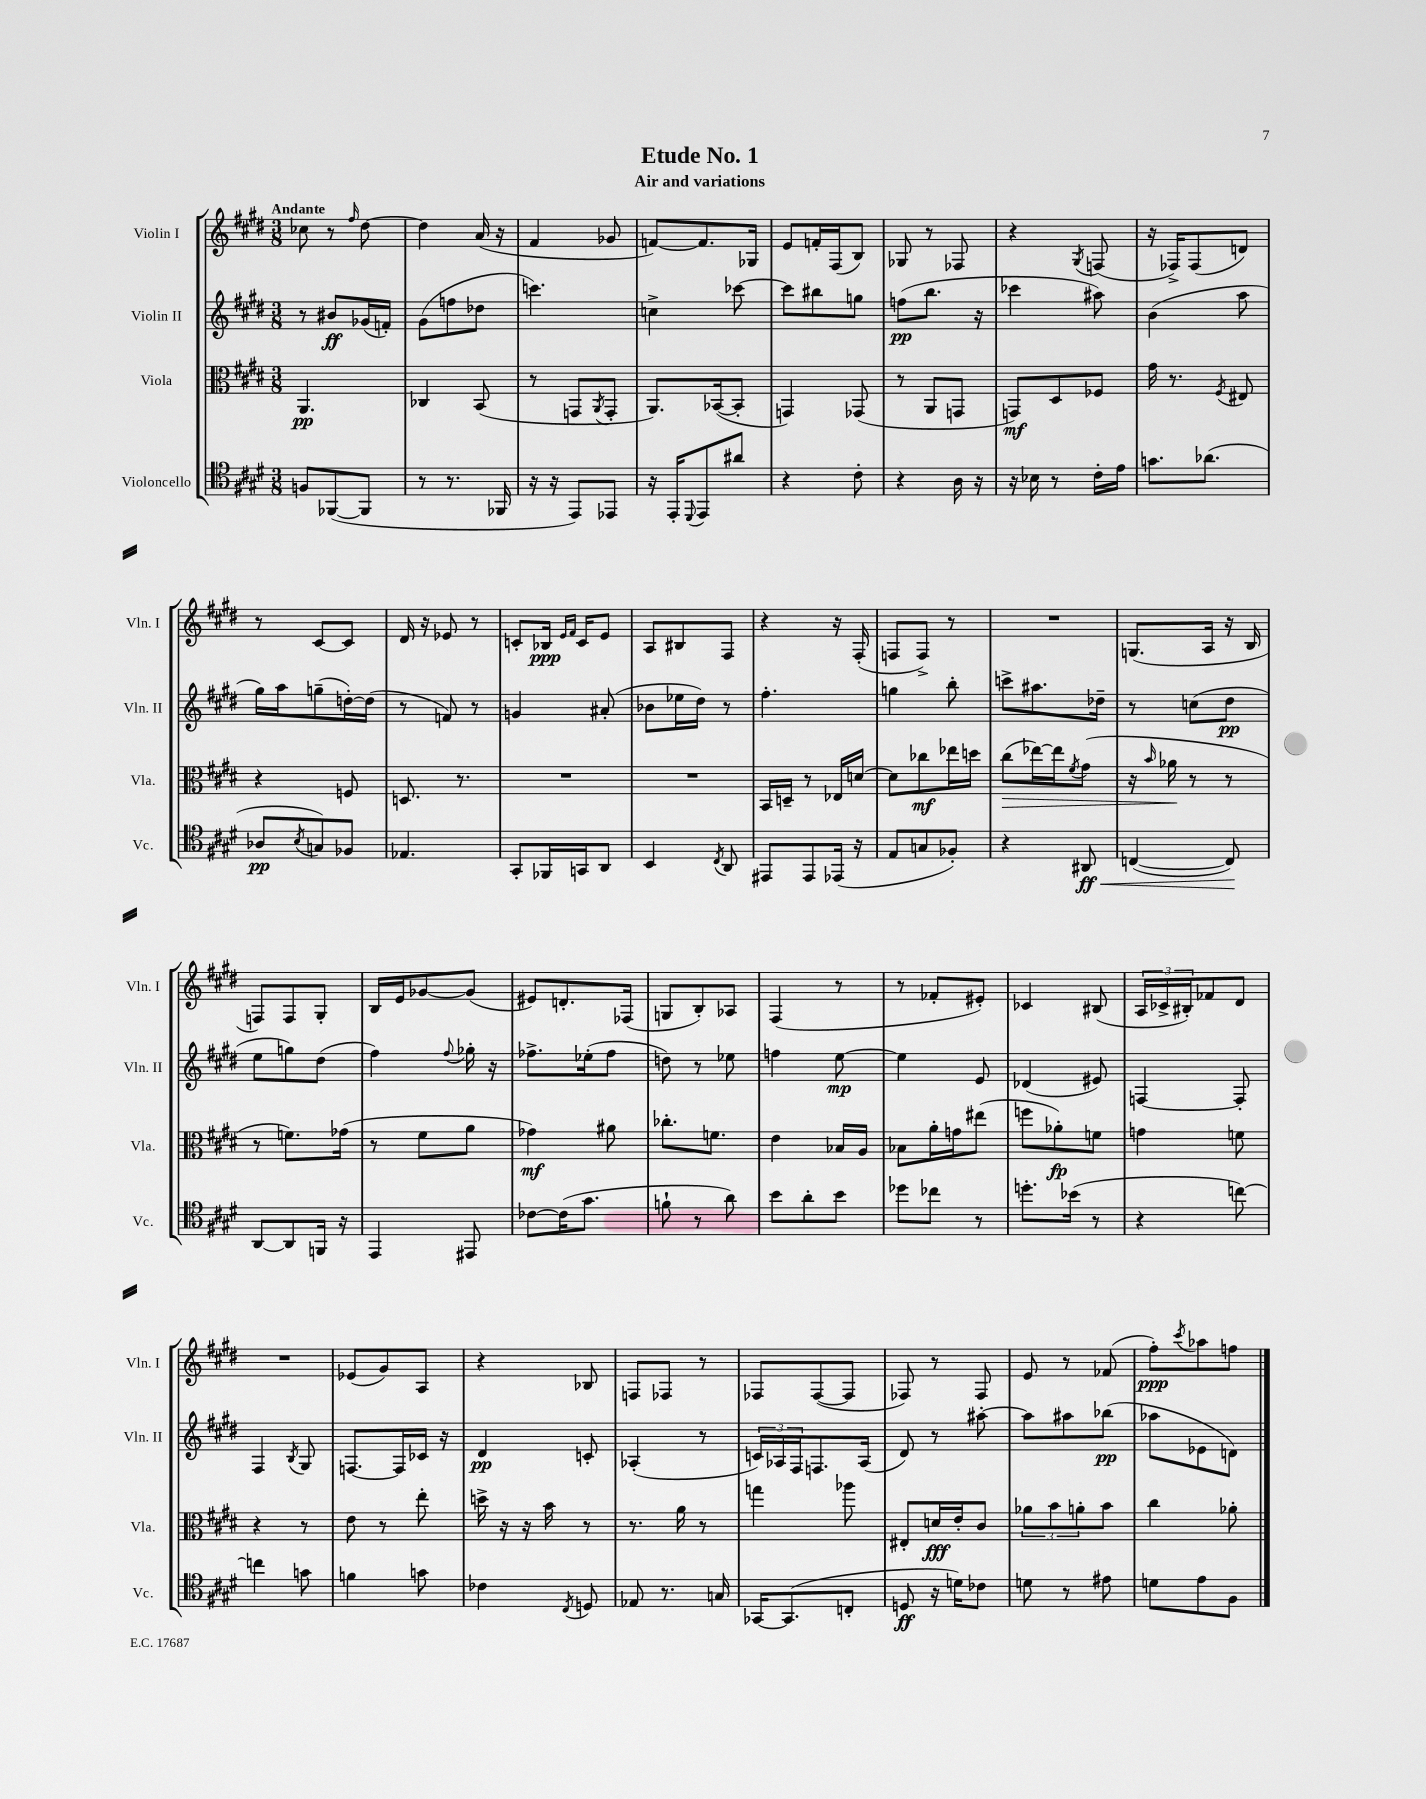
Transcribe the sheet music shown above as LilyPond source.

\header { title = "Etude No. 1" subtitle = "Air and variations" }
<<
\new StaffGroup <<
\new Staff = "s0" \with { instrumentName = "Violin I" shortInstrumentName = "Vln. I" } {
    \clef treble \key e \major \numericTimeSignature \time 3/8 \tempo "Andante"
    ces''8 r8 \grace { fis''16 } dis''8~ |
    dis''4 a'16( r16 |
    fis'4 ges'8 |
    f'8~) f'8. ges16 |
    e'8 f'16-. fis16( b8) |
    ges8 r8 fes8 |
    r4 \acciaccatura { gis8 } f8( |
    r16 fes16->) fes8( d'8) |
    r8 cis'8~ cis'8 |
    dis'16 r16 ees'8 r8 |
    c'8-. bes16\ppp \grace { e'16 fis'16 } c'16 e'8 |
    a8 bis8 fis8 |
    r4 r16 fis16-.( |
    f8 f8->) r8 |
    R4. |
    g8.( a16 r16 b16 |
    f8) f8 gis8-. |
    b16 e'16 ges'8~ ges'8( |
    eis'8) d'8.-. fes16( |
    g8 b8-.) aes8 |
    fis4( r8 |
    r8 fes'8-. eis'8-.) |
    ces'4 bis8( |
    \tuplet 3/2 { a16 ces'16-> bis16-.) } fes'8 dis'8 |
    R4. |
    ees'8( gis'8) a8 |
    r4 bes8 |
    f8 fes8 r8 |
    fes8 fes8~( fes8 |
    fes8) r8 fes8 |
    e'8 r8 fes'8( |
    fis''8-.\ppp) \acciaccatura { cis'''8 } aes''8 f''8 \bar "|." |
}
\new Staff = "s1" \with { instrumentName = "Violin II" shortInstrumentName = "Vln. II" } {
    \clef treble \key e \major \numericTimeSignature \time 3/8
    r8 bis'8\ff ges'16( f'16-.) |
    gis'8( f''8 des''8 |
    c'''4.) |
    c''4-> ces'''8~ |
    ces'''8 bis''8 g''8 |
    f''8\pp( b''8. r16 |
    ces'''4 ais''8) |
    b'4( a''8 |
    gis''16) a''16 g''8--( d''16~-.) d''16( |
    r8 f'8) r8 |
    g'4 ais'8-.( |
    bes'8 ees''16 dis''16) r8 |
    fis''4.-. |
    g''4 b''8-. |
    c'''8-> ais''8. des''16-- |
    r8 c''8( dis''8\pp |
    e''8 g''8) dis''8( |
    fis''4) \appoggiatura { fis''8 } ges''16-. r16 |
    fes''8.-> ees''16-.( fes''8 |
    d''8) r8 ees''8 |
    f''4 e''8~\mp |
    e''4 e'8 |
    des'4( eis'8) |
    f4~ f8-. |
    fis4 \acciaccatura { b8 } gis8 |
    f8.~ f16 ces'16 r16 |
    dis'4\pp c'8-. |
    aes4-.( r8 |
    \tuplet 3/2 { c'16) aes16 fis16 } f8. aes16( |
    dis'8) r8 ais''8~-. |
    ais''8 ais''8 bes''8\pp( |
    aes''8 ees'8 d'8) \bar "|." |
}
\new Staff = "s2" \with { instrumentName = "Viola" shortInstrumentName = "Vla." } {
    \clef alto \key e \major \numericTimeSignature \time 3/8
    a,4.\pp |
    ces4 b,8( |
    r8 g,8 \acciaccatura { a,8 } g,8-. |
    a,8.) bes,16~( bes,8-. |
    g,4) ges,8( |
    r8 a,8 g,8 |
    g,8\mf) dis8 fes8 |
    gis'16 r8. \acciaccatura { fis8 } eis8 |
    r4 f8 |
    d8. r8. |
    R4. |
    R4. |
    b,16 d16-- r8 ees16 d'16~ |
    d'8 ces''8\mf ees''16 d''16 |
    cis''8\>( ees''16~) ees''16 \acciaccatura { fis'8 } gis'8( |
    r16 \grace { b'16 } aes'16\! r8 r8 |
    r8 f'8.) ges'16( |
    r8 fis'8 a'8 |
    ges'4\mf) ais'8 |
    ces''8.-. f'8. |
    e'4 bes16 a16 |
    bes8 a'16-. g'16 eis''8( |
    f''8 aes'8-.\fp) f'8 |
    g'4 f'8 |
    r4 r8 |
    e'8 r8 e''8-. |
    d''16-> r16 r16 b'16 r8 |
    r8. a'16 r8 |
    g''4 aes''8 |
    eis8-. d'16\fff e'16-. cis'8 |
    \tuplet 3/2 { aes'8 b'8 a'8-. } b'8 |
    cis''4 aes'8-. \bar "|." |
}
\new Staff = "s3" \with { instrumentName = "Violoncello" shortInstrumentName = "Vc." } {
    \clef tenor \key e \major \numericTimeSignature \time 3/8
    f8 fes,8~( fes,8 |
    r8 r8. fes,16 |
    r16 r16 e,8) ees,8 |
    r16 e,16-. \appoggiatura { dis,8 } e,8 ais'8 |
    r4 cis'8-. |
    r4 a16 r16 |
    r16 bes16 r8 cis'16-. e'16 |
    g'8. aes'8.( |
    aes8\pp \acciaccatura { b8 } g8) fes8 |
    ees4. |
    gis,8-. fes,16 g,16 a,8 |
    b,4 \acciaccatura { cis8 } a,8 |
    eis,8 eis,8 ees,16( r16 |
    e8 g8 fes8-.) |
    r4 ais,8\ff\< |
    c4~( c8\!) |
    a,8~ a,8 f,16 r16 |
    e,4 eis,8 |
    ces'8~ ces'16( gis'8. |
    f'8-! r8 a'8) |
    b'8 a'8-. b'8 |
    des''8 ces''8 r8 |
    d''8.-. bes'16( r8 |
    r4 c''8~) |
    c''4 g'8 |
    f'4 g'8 |
    ces'4 \acciaccatura { cis8 } d8 |
    ees8 r8. g16 |
    ges,16~ ges,8.( c8-. |
    d8\ff r16 d'16) ces'8 |
    d'8 r8 eis'8 |
    d'8 e'8 fis8 \bar "|." |
}
>>
>>
\layout { \context { \Score \remove "Bar_number_engraver" } }
